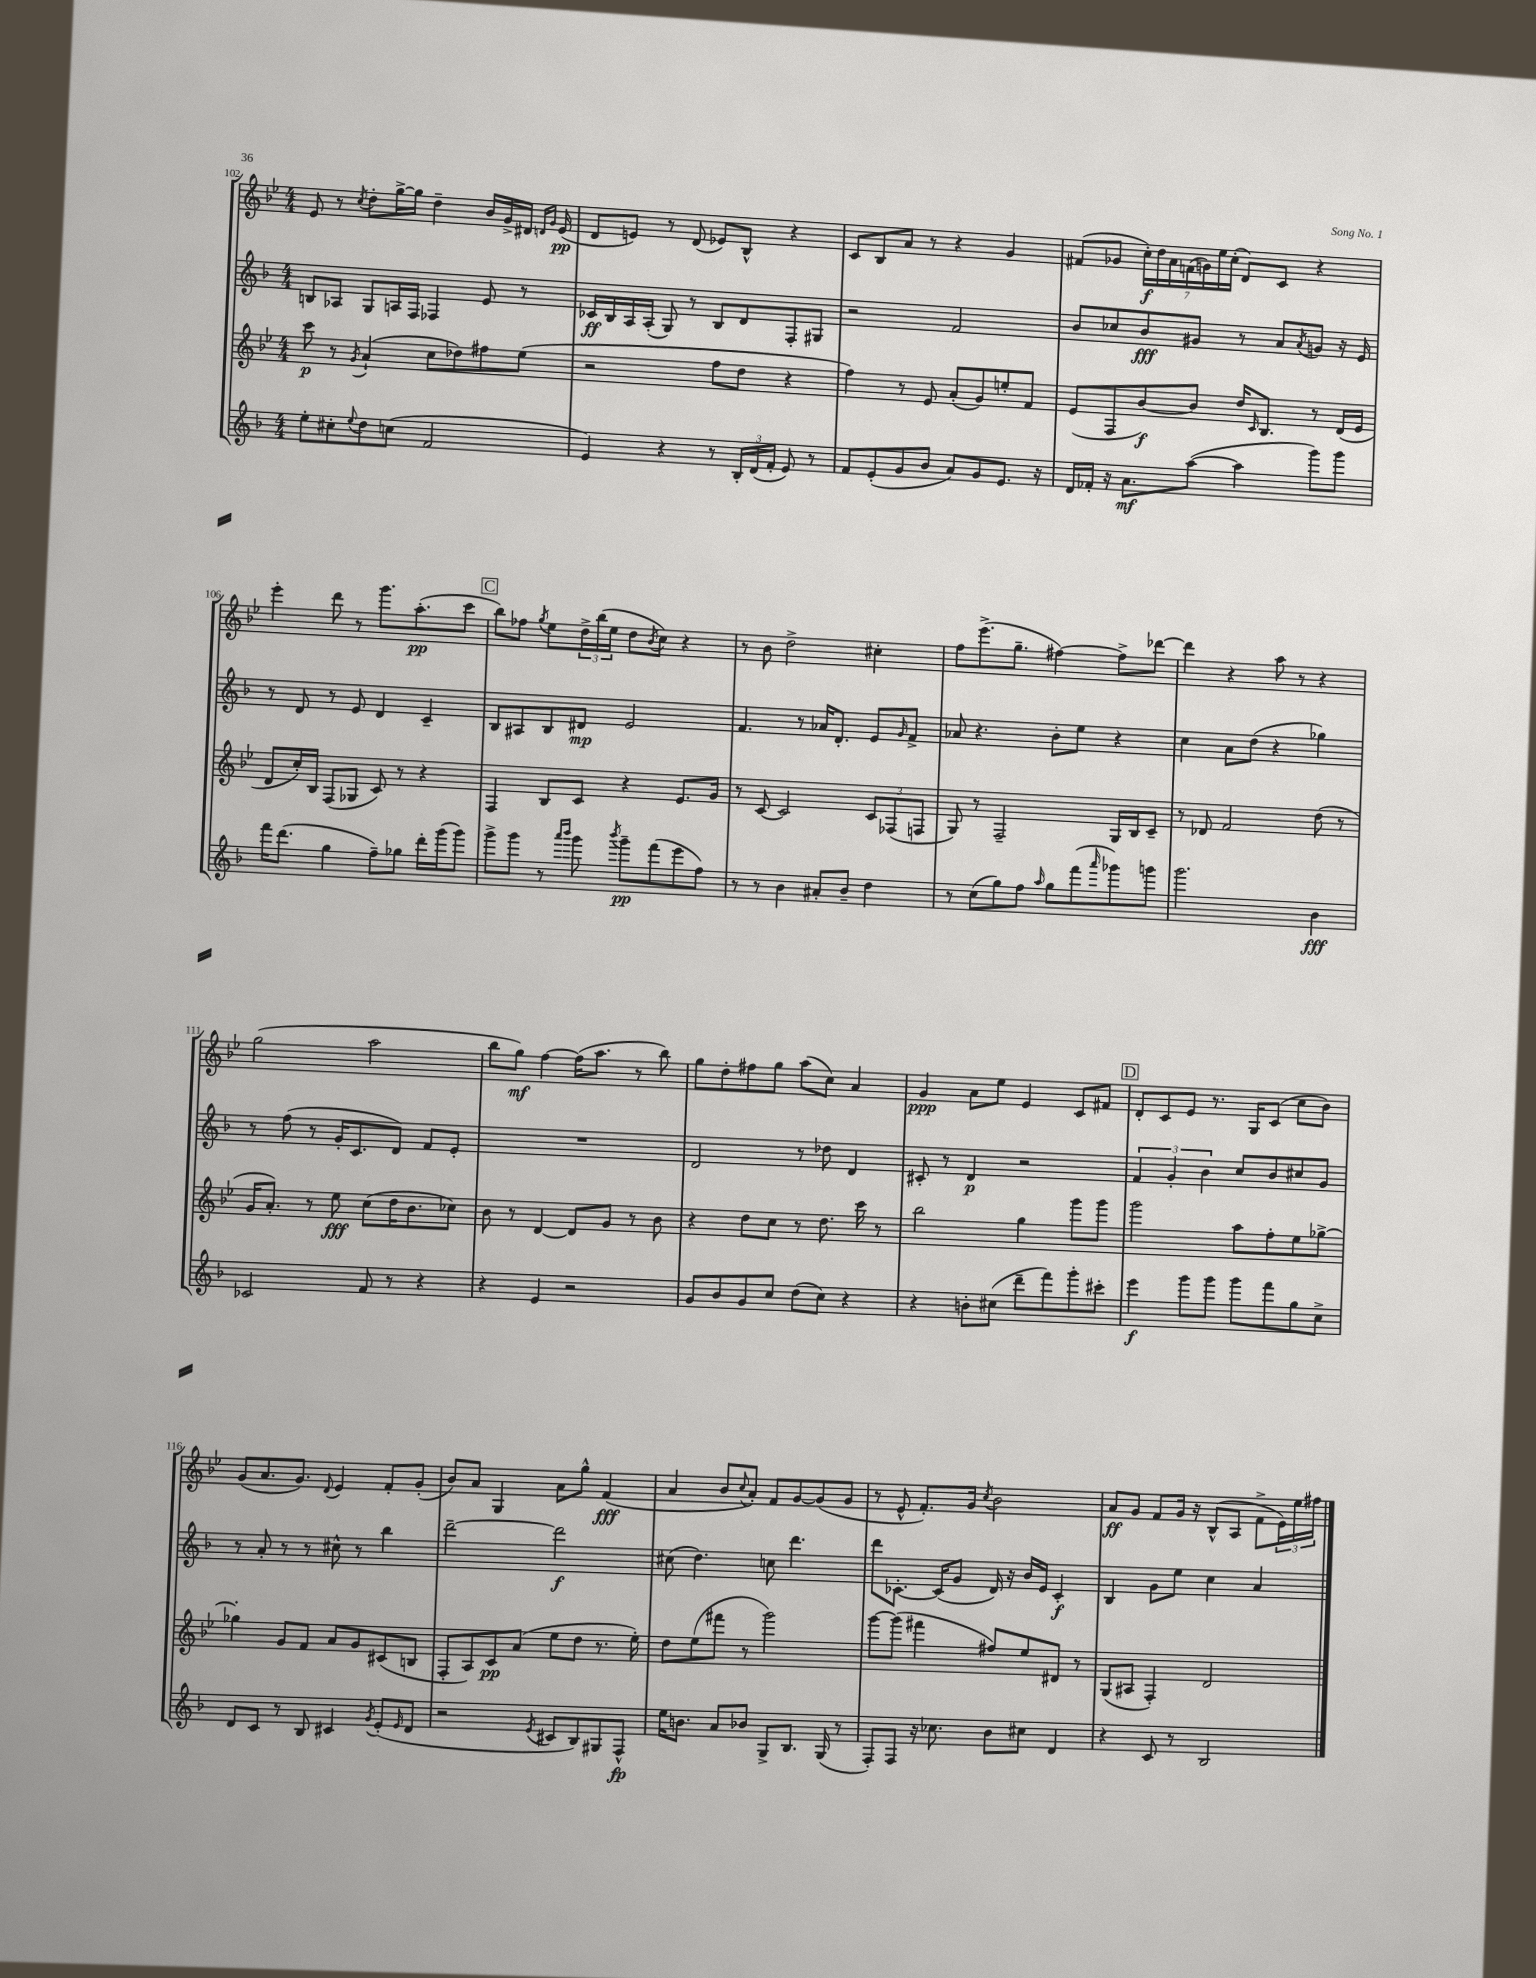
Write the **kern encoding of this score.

**kern	**kern	**kern	**kern
*staff4	*staff3	*staff2	*staff1
*clefG2	*clefG2	*clefG2	*clefG2
*k[b-]	*k[b-e-]	*k[b-]	*k[b-e-]
*M4/4	*M4/4	*M4/4	*M4/4
8ee'\L	8ccc\	8B/L	8e-/
8cc#'\	8r	8A-/J	8r
8qqee/	8qg/	.	8qcc/
8dd\	(4a`/	8G/L	8dd'\L
(8cc\J	.	16A/L	[16gg^\L
.	.	16F/JJ	16gg\]JJ
2f/	8cc\L	4F-/	4dd~\
.	8dd-\)	.	.
.	8ff#\	8e/	16b-/LL
.	.	.	16g^/
.	(8ee-\J	8r	16d#/JJ
.	.	.	16qqd/LL
.	.	.	16qqg/JJ
.	.	.	(16e-/
=	=	=	=
4e/)	2r	16c-/LL	8d/L
.	.	16B-/	.
.	.	16A/	8e/J)
.	.	(16A'/JJ	.
4r	.	8G/)	8r
.	.	8r	(8d/
8r	8ff\L	8B-/L	8e-/L)
24B-'/LL	8dd\J	8d/	8B-^^/J
(24d/	.	.	.
24f'/JJ	.	.	.
8e/)	4r	8F'/	4r
8r	.	8G#/J	.
=	=	=	=
8f/L	4ff\)	2r	8c/L
(8e'/	.	.	8B-/
8g/	8r	.	8a/J
8b-/J	8e-/	.	8r
8a/L)	(8a'/L	2f/	4r
8g/	8g/)	.	.
8.e/J	8ee'/	.	4g/
.	8f/J	.	.
16r	.	.	.
=	=	=	=
16d/LL	(8e-/L	8b-/L	(8f#/L
16f-'/JJ	.	.	.
16r	8F/	8cc-/	8g-/J
8.a\L	.	.	.
.	[8b-/)	8b-/	28cc'\LL)
.	.	.	28dd\
.	.	.	28a\
.	.	.	(28f\
([8aa\J	8b-/]J	8g#/J	.
.	.	.	28g\)
.	.	.	28ee-\
.	.	.	(28cc'\JJ
4aa\]	16dd/LK	8r	8d/L)
.	16qqc/	.	.
.	8.B-/J	.	.
.	.	8a/L	8c/J
.	.	8qa/	.
8ggg\L)	8r	8g/J	4r
8ggg\J	(16d/LL	16r	.
.	16e-/JJ	16e/	.
=	=	=	=
16fff\LK	8d/L	8r	4eee-'\
(8.ddd\J	.	.	.
.	16cc'/L)	8d/	.
.	16B-/JJ	.	.
4gg\	(8F/L	8r	8ddd\
.	8G-/J	8e/	8r
8ff~\L)	8c/)	4d/	8.ggg\L
8gg-\J	8r	.	.
.	.	.	(8.aa'\
16ddd'\LL	4r	4c~/	.
(16ggg\J	.	.	.
8ggg\J)	.	.	8ccc\J
=	=	=	=
8ggg^\L	4F/	8B-/L	8bb-\L)
8ggg\J	.	8A#/	8ff-\J
.	.	.	8qgg/
8r	8B-/L	8B-/	8ee-\L
16qqaaa/LL	.	.	.
16qqbbb-/JJ	.	.	.
8ggg\	8c/J	8d#/J	24dd^\L
.	.	.	(24bb-\
.	.	.	24ee-\JJ
8qbbb-/	.	.	.
8ggg~\L	4r	2e/	8dd\L
.	.	.	8qb-/
(8fff\	.	.	8cc\J)
8eee\	8.e-/L	.	4r
8ff\J)	.	.	.
.	16g/Jk	.	.
=	=	=	=
8r	8r	4.f/	8r
8r	[8c/	.	8b-\
4b-\	2c/]	.	2dd^\
.	.	8r	.
8a#'/L	.	16a-/LK	.
.	.	8.d'/J	.
8b-~/J	.	.	.
4dd\	12c/L	8e/L	4cc#'\
.	(12F-/	.	.
.	.	16qqg/	.
.	.	8f^/J	.
.	12F/J	.	.
=	=	=	=
8r	8G/)	8a-/	8ff\L
(8cc\L	8r	4.r	(8.eee-^\
8gg\)	2F~/	.	.
.	.	.	8.gg~\J
8ff\J	.	.	.
16qqaa/	.	.	.
8gg\L	.	8b-'\L	[4ff#\)
(8fff\	.	8ee\J	.
16qqaaa/	.	.	.
8ggg-\)	16G/LL	4r	8ff#^\]L
.	16B-/J	.	.
8ggg\J	8c~/J	.	[8ddd-\J
=	=	=	=
2.ggg\	8r	4cc\	4ddd-\]
.	8d-/	.	.
.	2f/	8a\L	4r
.	.	(8dd\J	.
.	.	4r	8aa\
.	.	.	8r
4b-\	(8dd\	4gg-\)	4r
.	8r	.	.
=	=	=	=
2c-/	16g/LK	8r	(2gg\
.	8.a'/J)	.	.
.	.	(8ff\	.
.	8r	8r	.
.	8ee-\	16g'/LK	.
.	.	8.c/	.
8f/	(8cc\L	.	2aa\
8r	16dd\K	8d/J)	.
.	8.b-\	.	.
4r	.	8f/L	.
.	8cc-\J)	8e'/J	.
=	=	=	=
4r	8b-\	1r	8bb-\L
.	8r	.	8gg\J)
4e/	[4d/	.	[4ff\
2r	8d/]L	.	(16ff\]LK
.	.	.	8.aa\J
.	8g/J	.	.
.	8r	.	8r
.	8b-\	.	8bb-\)
=	=	=	=
8g/L	4r	2d/	8gg\L
8b-/	.	.	8dd'\
8g/	8dd\L	.	8ff#\
8cc/J	8cc\J	.	8gg\J
(8dd\L	8r	8r	(8aa\L
8cc\J)	8.dd\	8dd-\	8cc\J)
4r	.	4d/	4a/
.	16ccc\	.	.
.	8r	.	.
=	=	=	=
4r	2bb-\	8c#'/	4g/
.	.	8r	.
8b'\L	.	4d/	8a\L
(8cc#\J	.	.	8ee-\J
8ddd~\L	4gg\	2r	4e-/
8fff\)	.	.	.
8ggg'\	8ggg\L	.	8c/L
8ccc#'\J	8ggg\J	.	8f#/J
=	=	=	=
4eee\	2ggg\	6f/	8d'/L
.	.	.	8c/
.	.	6g'/	.
8ggg\L	.	.	8e-/J
.	.	6b-\	.
8ggg\J	.	.	8.r
8ggg\L	8aa\L	8cc/L	.
.	.	.	16G/LK
8fff\	8ff'\	8b-/	(8c/J
8gg\	8ee-\	8cc#/	8cc\L
8cc^\J	[8gg-^\J	8g/J	8b-\J)
=	=	=	=
8d/L	4gg-'\]	8r	(8g/L
8c/J	.	8a'/	8.a/
8r	8g/L	8r	.
.	.	.	8.g/J)
8B-/	8f/J	8r	.
.	.	.	8qqd/
4c#/	8a/L	8cc#^^\	4e-/
.	8g/	8r	.
8qg/	.	.	.
(8e'/L	(8c#/	4bb-\	8f'/L
16qqe/	.	.	.
8d/J	8B/J	.	(8g'/J
=	=	=	=
2r	8F'/L	[2ddd~\	8b-/L)
.	8A/)	.	8a/J
.	8c/	.	4G/
.	(8a/J	.	.
8qe/	.	.	.
8c#/L	8ee-\L	2ddd\]	8a\L
8B-/)	8dd\J	.	8gg^^\J
8G#/	8.r	.	(4f/
8F^^/J	.	.	.
.	16ee-'\)	.	.
=	=	=	=
16ee\LK	8dd\L	(8cc#\	4a/
8.b\J	.	.	.
.	(8ee-\	4.dd\)	.
8a/L	8fff#\J	.	8b-/L
.	.	.	8qqcc/
8b-/J	8r	.	8a'/J)
8G^/L	2ggg\)	8cc\	8f/L
8.B-/J	.	4.ddd\	[8g/
.	.	.	(8g/]
(16G/	.	.	.
8r	.	.	8g/J
=	=	=	=
8F'/L)	[8ggg\L	8ddd\L	8r
8F/J	(8ggg\]J	[8.c-'\J	8e-^^/
16r	4fff#\	.	8.f'/L)
8.cc-\	.	(16c-/]LK	.
.	.	8g/J	.
.	.	.	16g/Jk
.	.	.	8qcc/
8b-\L	8ff#/L)	16d/)	2b-\
.	.	16r	.
8cc#\J	8ee-/	16b-/LL	.
.	.	16e/JJ	.
4d/	8d#/J	4c-'/	.
.	8r	.	.
=	=	=	=
4r	(8G/L	4B-/	8a/L
.	8A#/J	.	8g/J
8c/	4F'/)	8g\L	8f/L
8r	.	8ee\J	16g/Jk
.	.	.	16r
2B-/	2d/	4cc\	(8B-^^/L
.	.	.	8A/J
.	.	4a/	8f^\L
.	.	.	24e-\L)
.	.	.	24ee-\
.	.	.	24ff#\JJ
==	==	==	==
*-	*-	*-	*-
